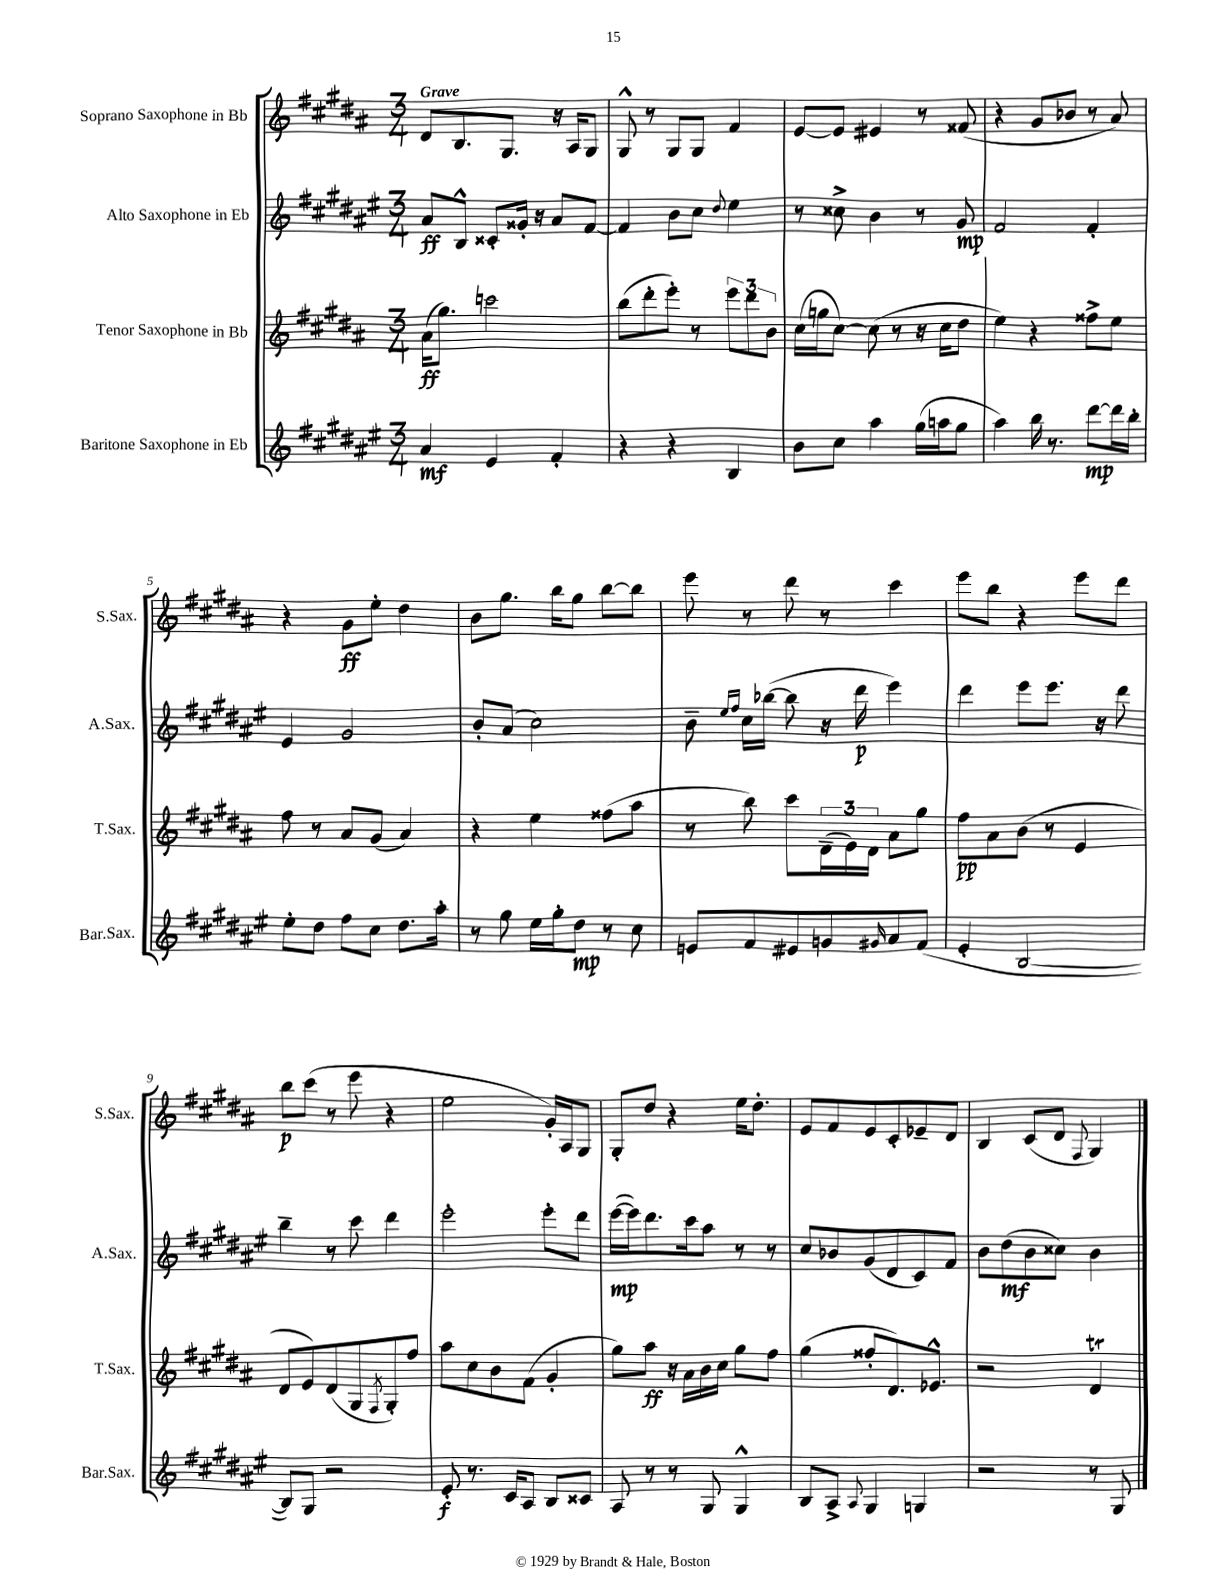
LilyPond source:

<<
\new StaffGroup <<
\new Staff = "s0" \with { instrumentName = "Soprano Saxophone in Bb" shortInstrumentName = "S.Sax." } {
    \clef treble \key b \major \numericTimeSignature \time 3/4 \tempo "Grave"
    dis'8 b8. gis8. r16 ais16 gis8 |
    gis8-^ r8 gis8 gis8 fis'4 |
    e'8~ e'8 eis'4 r8 fisis'8( |
    r4 gis'8 bes'8 r8 ais'8) |
    r4 gis'8\ff e''8-. dis''4 |
    b'8 gis''8. b''16 gis''8 b''8~ b''8 |
    e'''8 r8 dis'''8 r8 cis'''4 |
    e'''8 b''8 r4 e'''8 dis'''8 |
    b''8\p cis'''8( r8 e'''8 r4 |
    e''2 gis'16-.) ais16 gis8 |
    gis8-. dis''8 r4 e''16 dis''8.-. |
    e'8 fis'8 e'8 cis'8-. ees'8-- dis'8 |
    b4 cis'8( dis'8 \appoggiatura { fis8 } gis4) \bar "|." |
}
\new Staff = "s1" \with { instrumentName = "Alto Saxophone in Eb" shortInstrumentName = "A.Sax." } {
    \clef treble \key fis \major \numericTimeSignature \time 3/4
    ais'8\ff b8-^ cisis'8-. gisis'16-. r16 ais'8 fis'8~ |
    fis'4 b'8 cis''8 \appoggiatura { dis''8 } eis''4 |
    r8 cisis''8-> b'4 r8 gis'8\mp |
    fis'2 fis'4-. |
    eis'4 gis'2 |
    b'8-. ais'8( cis''2) |
    b'8-- \grace { eis''16 fis''16 } cis''16 bes''16~( bes''8 r16 dis'''16\p eis'''4) |
    dis'''4 eis'''8 eis'''8. r16 dis'''8 |
    b''4-- r8 cis'''8 dis'''4 |
    eis'''2-. eis'''8-. dis'''8 |
    eis'''16~\mp( eis'''16) dis'''8. cis'''16 ais''8 r8 r8 |
    cis''8 bes'8 gis'8( dis'8 cis'8) fis'8 |
    b'8 dis''8\mf( b'8 cisis''8) b'4 \bar "|." |
}
\new Staff = "s2" \with { instrumentName = "Tenor Saxophone in Bb" shortInstrumentName = "T.Sax." } {
    \clef treble \key b \major \numericTimeSignature \time 3/4
    ais'16\ff( gis''8.) c'''2 |
    b''8( dis'''8-. e'''8-.) r8 \tuplet 3/2 { e'''8 dis'''8 b'8 } |
    cis''16( g''16 cis''8~) cis''8( r8 r16 cis''16 dis''8 |
    e''4) r4 fisis''8-> e''8 |
    fis''8 r8 ais'8 gis'8( ais'4) |
    r4 e''4 fisis''8( ais''8 |
    r8 b''8) cis'''8 \tuplet 3/2 { dis'16--( e'16) dis'16 } ais'8 gis''8 |
    fis''8\pp ais'8 b'8( r8 e'4 |
    dis'8 e'8) dis'8( gis8 \acciaccatura { fis8 } gis8-.) fis''8 |
    ais''8 cis''8 b'8 fis'8( gis'4-. |
    gis''8) ais''8\ff r16 ais'16 b'16 cis''16 gis''8 fis''8 |
    gis''4( fisis''8-. dis'8.) ees'8.-^ |
    r2 dis'4\trill \bar "|." |
}
\new Staff = "s3" \with { instrumentName = "Baritone Saxophone in Eb" shortInstrumentName = "Bar.Sax." } {
    \clef treble \key fis \major \numericTimeSignature \time 3/4
    ais'4\mf eis'4 fis'4-. |
    r4 r4 b4 |
    b'8 cis''8 ais''4 gis''16( a''16 gis''8 |
    ais''4) b''16 r8. dis'''8~\mp dis'''16 b''16-. |
    eis''8-. dis''8 fis''8 cis''8 dis''8. ais''16-. |
    r8 gis''8 eis''16 gis''16-. dis''8\mp r8 cis''8 |
    e'8 fis'8 eis'8 g'8 \grace { gis'16 } ais'8 fis'8( |
    eis'4-. b2~ |
    b8) gis8 r2 |
    eis'8-.\f r8. cis'16 ais8 b8 cisis'8 |
    ais8 r8 r8 gis8 gis4-^ |
    b8 ais8-> \appoggiatura { ais8 } gis4 g4 |
    r2 r8 gis8 \bar "|." |
}
>>
>>
